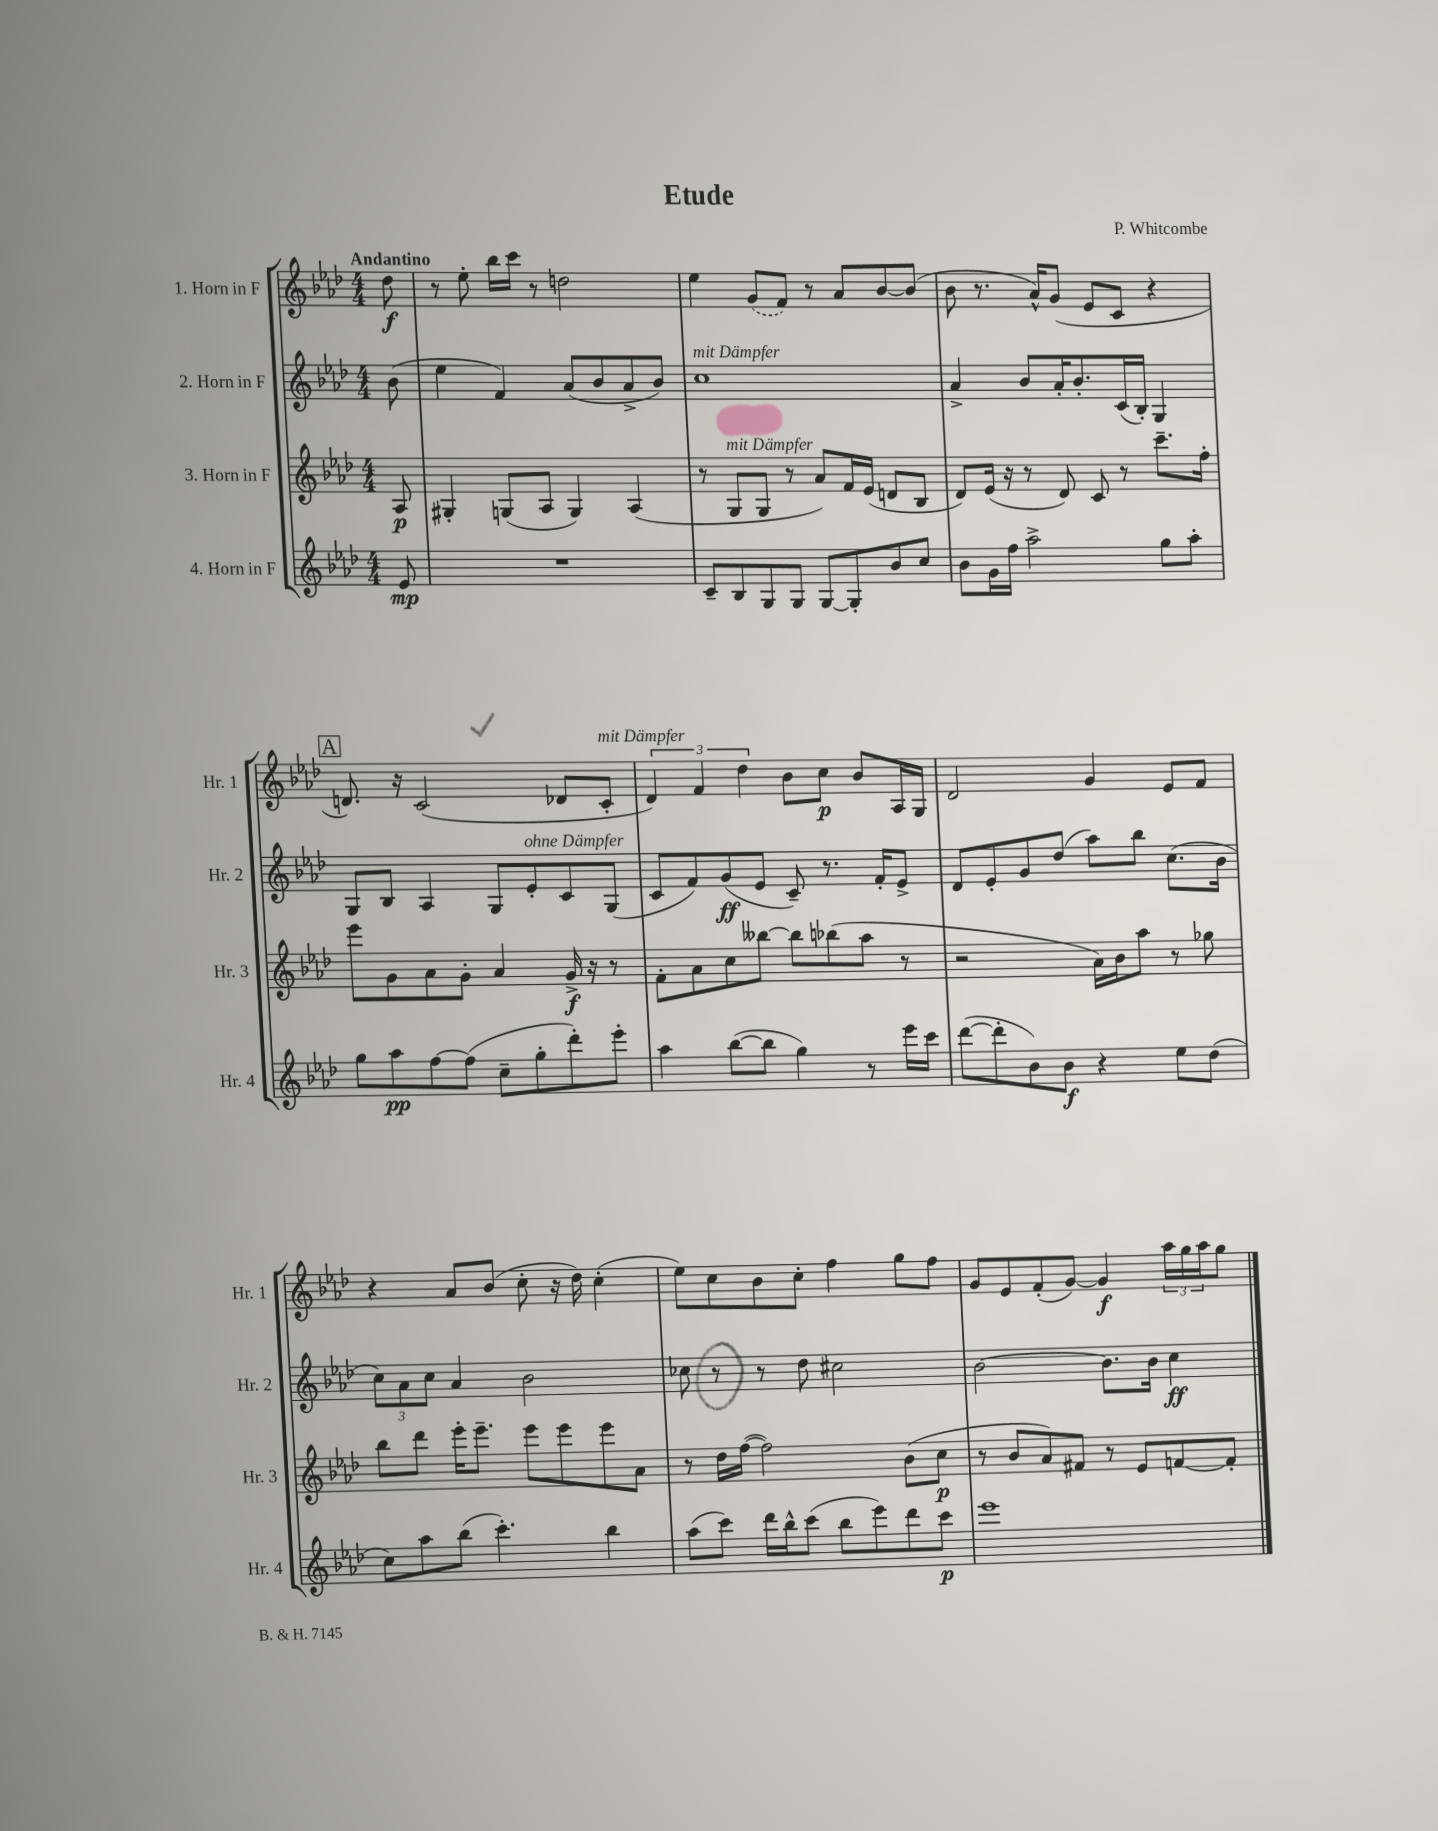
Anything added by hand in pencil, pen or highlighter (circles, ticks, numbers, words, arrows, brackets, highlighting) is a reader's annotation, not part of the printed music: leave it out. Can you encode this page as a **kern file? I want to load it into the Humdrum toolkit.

**kern	**kern	**kern	**kern
*staff4	*staff3	*staff2	*staff1
*clefG2	*clefG2	*clefG2	*clefG2
*k[b-e-a-d-]	*k[b-e-a-d-]	*k[b-e-a-d-]	*k[b-e-a-d-]
*M4/4	*M4/4	*M4/4	*M4/4
8e-	8A-	(8b-	8dd-
=	=	=	=
1r	4G#'	4ee-	8r
.	.	.	8ee-'
.	(8G	4f)	16bb-
.	.	.	16ccc
.	8A-	.	8r
.	4G)	(8a-	2dd
.	.	8b-	.
.	(4A-	8a-^	.
.	.	8b-)	.
=	=	=	=
8c~	8r	1cc	4ee-
8B-	8G	.	.
8G	8G	.	(8g
8G	8r	.	8f)
[8G	8a-)	.	8r
8G']	16f	.	8a-
.	(16e-	.	.
8b-	8d	.	[8b-
8cc	8B-	.	(8b-]
=	=	=	=
8b-	8d-)	4a-^	8b-
16g	(16e-	.	8.r
16ff	16r	.	.
2aa-^	8r	8b-	.
.	.	.	16a-^^)
.	8d-)	16a-'	(8g
.	.	8.b-'	.
.	8c	.	8e-
.	8r	(16c	8c
.	.	16B-')	.
8gg	8.ccc~	4G	4r
8aa-'	.	.	.
.	16ff'	.	.
=	=	=	=
8gg	8eee-	8G	8.d)
8aa-	8g	8B-	.
.	.	.	16r
[8ff	8a-	4A-	(2c
(8ff]	8g'	.	.
8cc~	4a-	8G	.
8gg'	.	8e-'	.
8ddd-')	16g^	8c	8d-
.	16r	.	.
8eee-'	8r	(8G	8c'
=	=	=	=
4aa-	8f'	8c	6d-)
.	8a-	8f)	.
.	.	.	6f
([8bb-	8cc	(8g	.
.	.	.	6dd-
8bb-]	[8bb--	8e-	.
4gg)	8bb--]	8c~)	8b-
.	(8bb-	8.r	8cc
8r	8aa-	.	8b-
.	.	16f'	.
16eee-	8r	8e-^	16A-
16ccc	.	.	16G
=	=	=	=
([8ddd-	2r	8d-	2d-
8ddd-']	.	8e-'	.
8b-)	.	8g	.
8b-	.	(8dd-	.
4r	16a-)	8aa-)	4g
.	16b-	.	.
.	8aa-	8bb-	.
8ee-	8r	(8.cc	8e-
(8dd-	8gg-	.	8f
.	.	16b-	.
=	=	=	=
8cc)	8bb-	12cc)	4r
.	.	12a-	.
8aa-	8ddd-	.	.
.	.	12cc	.
(8bb-	16eee-'	4a-	8a-
.	8.eee-~	.	.
4.ccc')	.	.	(8b-
.	8eee-	2b-	8cc'
.	8eee-	.	16r
.	.	.	16dd-)
4bb-	8eee-	.	(4cc'
.	8a-	.	.
=	=	=	=
(8aa-	8r	8cc-	8ee-)
8ccc)	16dd-	8r	8cc
.	([16ff	.	.
16ddd-	2ff])	8r	8b-
16bb-^^	.	.	.
(8ccc	.	8dd-	8cc'
8bb-	.	2cc#	4ff
8eee-)	.	.	.
8ddd-	(8b-	.	8gg
8ccc	8cc	.	8ff
=	=	=	=
1eee-	8r	[2b-	8g
.	8b-	.	8e-
.	8a-)	.	(8f'
.	8f#	.	[8g)
.	8r	8.b-]	4g]
.	8e-	.	.
.	.	16b-	.
.	[8f	4cc	24aa-
.	.	.	24gg
.	.	.	24aa-
.	8f']	.	8gg
==	==	==	==
*-	*-	*-	*-
